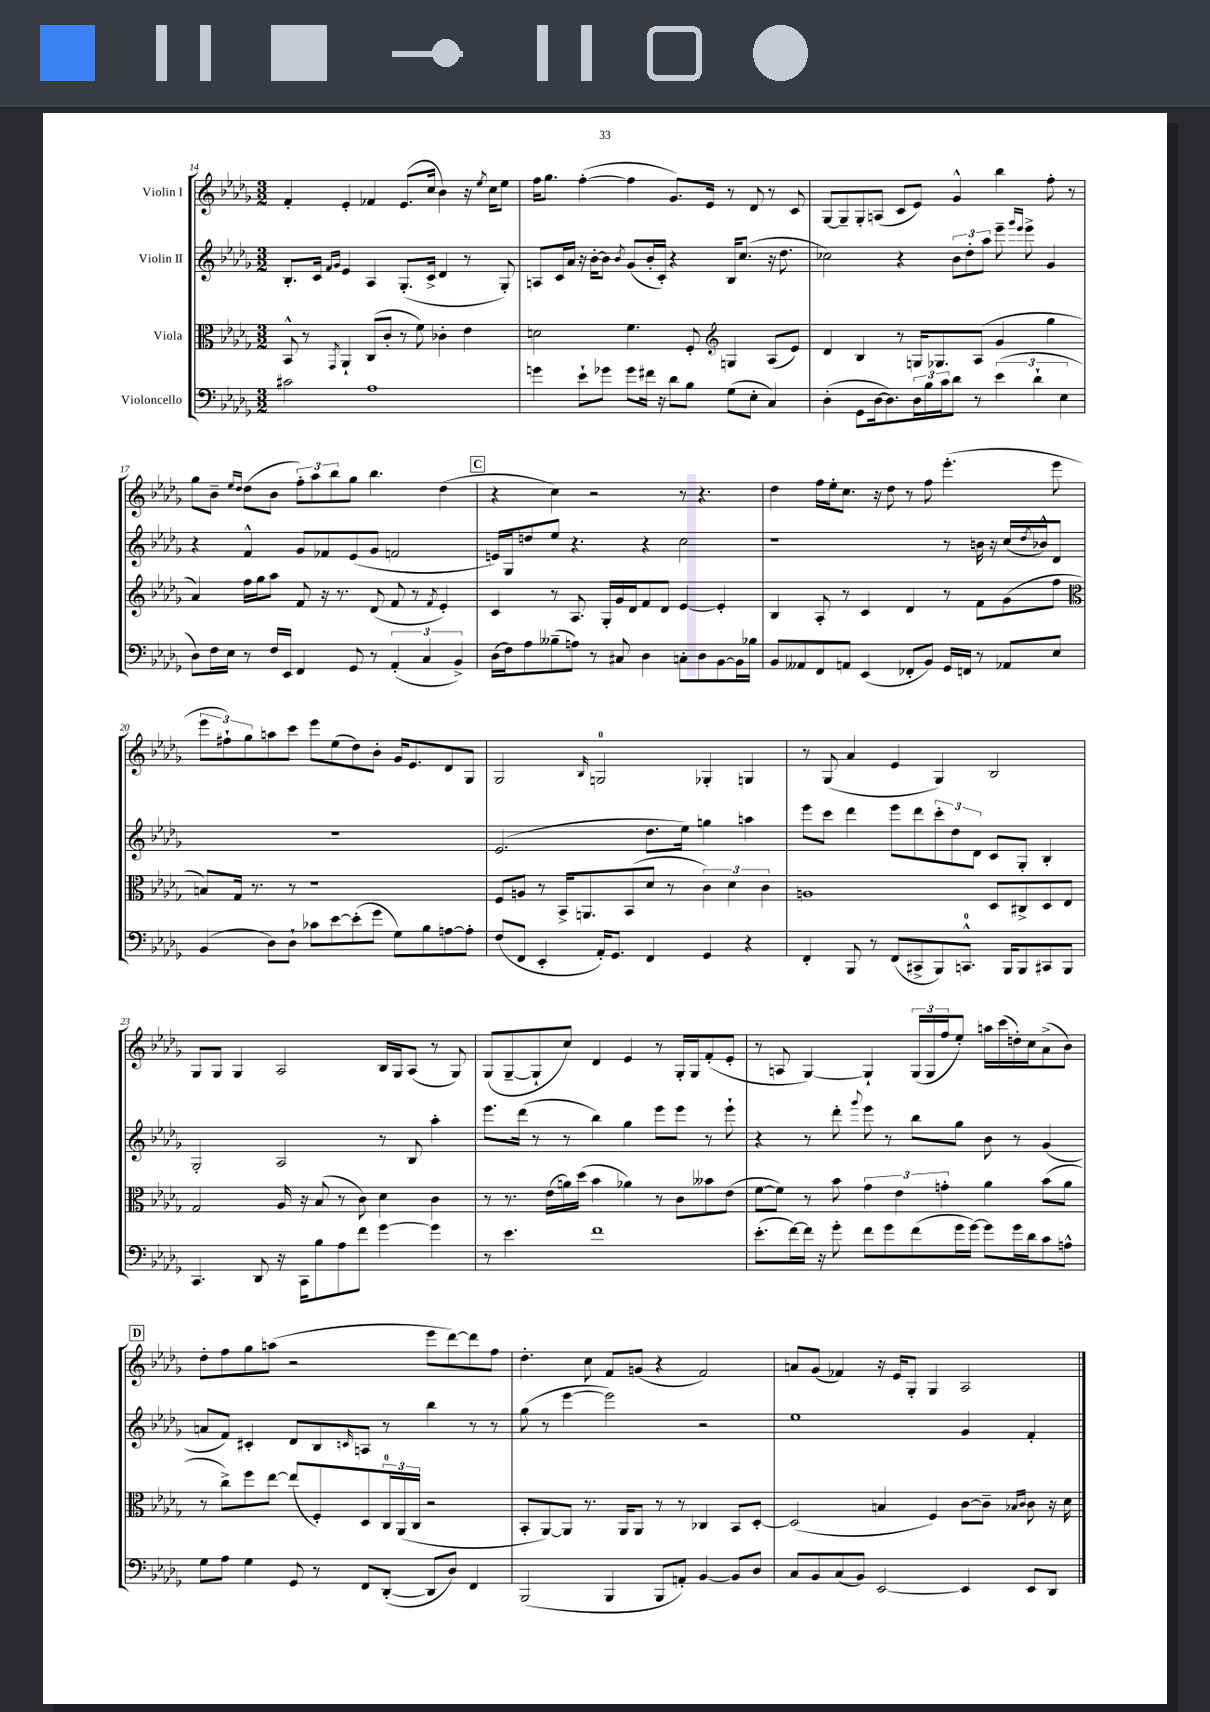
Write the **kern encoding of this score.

**kern	**kern	**kern	**kern
*part4	*part3	*part2	*part1
*staff4	*staff3	*staff2	*staff1
*I"Violoncello	*I"Viola	*I"Violin II	*I"Violin I
*clefF4	*clefC3	*clefG2	*clefG2
*k[b-e-a-d-g-]	*k[b-e-a-d-g-]	*k[b-e-a-d-g-]	*k[b-e-a-d-g-]
*M3/2	*M3/2	*M3/2	*M3/2
=14	=14	=14	=14
2c#X\	8BB-^^/	8.B-'/L	4f'/
.	8r	.	.
.	.	16c/Jk	.
.	.	16qqf/LL	.
.	8qGG-/	16qqg-/JJ	.
.	4AA-`/	4e-/	4e-'/
1A-	(8C/L	4A-/	4f-X/
.	8c'/J	.	.
.	8r	(8.G-'/L	(8.e-/L
.	8f\)	.	.
.	.	16c^/Jk	16cc/Jk
.	4c-X'\	4d-/	4b-\)
.	4e-\	8r	16r
.	.	.	8qee-/
.	.	.	16cc\KL
.	.	8G-'/)	8ee-\J
=15	=15	=15	=15
4gn\	2dn\	8An/L	16ff\KL
.	.	.	8.gg-\J
.	.	16c/L	.
.	.	16a-/JJ	.
8e-`\L	.	16r	([4ff'\
.	.	[16b-'\KL	.
8g-X\J	.	8b-\J]	.
.	.	8qb-/	.
8g-\L	4.f\	(8g-/L	4ff\]
16f#X\Jk	.	16b-'/L	.
16r	.	16c'/JJ)	.
8d-\L	.	4r	8.g-/L)
8B-\J	8F'/	.	.
.	.	.	16e-/Jk
*	*clefG2	*	*
(8G-\L	4Gn/	16B-/KL	8r
.	.	(8.cc/J	.
8E-'\J	.	.	8d-/
4C/)	(8A-/L	16r	8r
.	.	8.dd-\	.
.	8e-/J)	.	8c/
=16	=16	=16	=16
(4D-'\	4d-/	2cc-X\)	[8G-/L
.	.	.	8G-~/]
8GG-\L	4B-/	.	8G-'/
[16D-\k	.	.	(8An/J
8.D-\])	.	.	.
.	8r	4r	8c/L
24D-\L	16Gn/KL	.	8e-/J)
24B-\	.	.	.
.	8.G-X/	.	.
24c\J	.	.	.
8d-\J	.	12b-\L	4g-^^/
.	.	12dd-'\	.
8r	(8A-/J	.	.
.	.	12aa-\J	.
(6e-\	4g-/	8eee-~\	4bb-\
.	.	16qqggg-/LL	.
.	.	16qqeee-/JJ	.
.	.	8eee-^\	.
6d-`\	.	.	.
.	4gg-\	4g-/	8ff'\
6E-\	.	.	.
.	.	.	8r
!!LO:LB:g=z
=17	=17	=17	=17
8D-\L)	4a-/)	4r	8gg-\L
16F\L	.	.	8b-~\J
16E-\JJ	.	.	.
.	.	.	16qqee-/LL
.	.	.	16qqdd-/JJ
8r	16ff\LL	4f^^/	(8dd-\L
.	16gg-\J	.	.
16F/LL	8aa-\J	.	8b-\J
16EE-/JJ	.	.	.
4FF/	8f/	8g-/L	12ff'\L)
.	.	.	12aa-\
.	16r	8f-X/	.
.	.	.	12bb-\
.	8.r	.	.
8GG-/	.	(8e-/	8gg-\J
8r	(8d-/	8g-/J	4.bb-\
(6AA-'/	8f/	2fn/	.
.	8r	.	.
6C/	.	.	.
.	8qf/	.	.
.	4e-'/)	.	(4dd-\
6BB-^/)	.	.	.
!!LO:REH:place=s1:t=C
=18	=18	=18	=18
(16D-\LL	4c/	16en/LL)	4r
16F\J)	.	16G-/J	.
8A-\	.	8ddn/	.
(8B--X~\	8r	8ee-/J	4cc\)
8An\J)	8.A-/	4.r	.
8r	.	.	2r
.	16G-'/LL	.	.
8C#X/	16g-/	.	.
.	16d-/J	.	.
4D-\	8f/	4r	.
.	8d-/J	.	.
8Cn'\L	[4e-/	2cc\	8r
8D-\	.	.	4.r
[8BB-\	4e-'/]	.	.
16BB-\L]	.	.	.
16B-X\JJ	.	.	.
=19	=19	=19	=19
8BB-/L	4B-/	1r	4dd-\
8AA--X/	.	.	.
8FF/	8A-'/	.	16ff\LL
.	.	.	16ee-'\J
8AAn/J	8r	.	8.cc\J
(4EE-/	4c/	.	.
.	.	.	16r
.	.	.	8dd-\
8FF-X'/L	4d-/	.	8r
8BB-/J)	.	.	8ff\
16GG-/LL	8r	8r	(4.eee-'\
16FFn/JJ	.	.	.
8r	8f\L	16bn\	.
.	.	16r	.
8AA-X/L	(8g-\	(16cc/LL	.
.	.	8qdd-/	.
.	.	16b-X^^/J)	.
8E-/J	8ff\J	8d-/J	8eee-\
!!LO:LB:g=z
=20	=20	=20	=20
*	*clefC3	*	*
(4BB-/	8Bn/L)	1.r	12eee-\L
.	.	.	12ff#X`\)
.	16G-/Jk	.	.
.	.	.	12gg-\
.	8.r	.	.
8D-\L)	.	.	8aan\
8D-`\J	8r	.	8ccc\J
8c-X\L	1r	.	8eee-\L
[8e-\	.	.	(8ee-\
(8e-'\]	.	.	8dd-\)
8g-\J	.	.	8b-'\J
8G-\L)	.	.	16g-/KL
.	.	.	8.e-/
8B-\	.	.	.
[8An\	.	.	8d-/
8A'\J]	.	.	8G-/J
=21	=21	=21	=21
(8F/L	8F/L	(2.e-/	2G-/
8FF/J	8An/J	.	.
4EE-'/	8r	.	.
.	16BB-^/KL	.	.
.	8.AAn/	.	.
.	.	.	16qqB-/
16AA-'/KL)	.	.	2Gn/
8.GG-/J	.	.	.
.	(8BB-/	.	.
4FF/	8d-/J	8.dd-\L	.
.	8r	.	.
.	.	16ee-\Jk)	.
4GG-/	6c\)	4ggn\	4G-X'/
.	6d-\	.	.
4r	.	4aan\	4Gn/
.	6c\	.	.
=22	=22	=22	=22
4FF'/	1An	8eee-\L	8r
.	.	8ccc\J	(8G-/
8BBB-/	.	4ddd-\	4a-/
8r	.	.	.
(8FF/L	.	8eee-\L	4e-/
8CC#X^/	.	8ddd-\	.
8BBB-/)	.	12ccc'\	4G-/)
.	.	12dd-\	.
8.CCn^^/J	.	.	.
.	.	12d-\J	.
.	8D-/L	8c/L	2B-/
16BBB-/KL	.	.	.
8BBB-/	8C#X^/	8G-'/J	.
8CC#X/	8D-/	4B-'/	.
8BBB-/J	8E-/J	.	.
!!LO:LB:g=z
=23	=23	=23	=23
4.CC/	2G-/	2G-'/	8G-/L
.	.	.	8G-/J
.	.	.	4G-/
8DD-/	.	.	.
16r	16A-/	2A-/	2A-/
16CC\KL	16r	.	.
8B-\	(8B-/	.	.
8A-\	8r	.	.
8f\J	8c\)	.	.
[4g-\	4d-\	8r	16B-/LL
.	.	.	16G-/J
.	.	8B-/	(8A-/J
4g-\]	4c\	4aa-'\	8r
.	.	.	8G-/)
=24	=24	=24	=24
8r	8r	8.eee-\L	(8G-/L
4.e-\	8.r	.	[8G-~/
.	.	(16ddd-\Jk	.
.	.	8r	8G-`/]
.	(16e-\LL	.	.
.	16an\)	8r	8cc/J)
.	(16dd-\JJ	.	.
1f	4b-\	4bb-\)	4d-/
.	4a-X\)	4gg-\	4e-/
.	8r	8eee-\L	8r
.	8c\L	8eee-\J	16G-'/LL
.	.	.	16G-/J
.	8b--X\	8r	(8f'/
.	(8e-\J	8eee-`\	8e-'/J
=25	=25	=25	=25
(8.e-'\L	[8f\L	4r	8r
.	8f\J])	.	8An/
[16f\L)	.	.	.
16f\JJ]	8r	8r	[4G-/)
16r	.	.	.
8g-'\	8b-\	8ddd-'\	.
.	.	8qqggg-/	.
8f\L	6g-\	8eee-\	4G-`/]
8g-\	.	8r	.
.	6e-\	.	.
(8f\	.	8bb-\L	(24G-/LL
.	.	.	24G-/
.	6gn'\	.	24ff/J
16g-\L	.	8gg-\J	8ee-'/J)
[16g-\JJ)	.	.	.
8g-\L]	4a-\	8b-\	16aan\LL
.	.	.	(16ccc\
16g-\L	.	8r	16ddn'\)
16d-\J	.	.	16cc\J
8c\	(8b-\L	(4g-/	(8a-^\
8An^^\J	8a-\J	.	8b-\J)
!!LO:LB:g=z
!!LO:REH:place=s1:t=D
=26	=26	=26	=26
8G-\L	8r	8an/L	8dd-'\L
8A-\J	8cc^\L)	8f/J)	8ff\
4G-\	8ff\	4c#X'/	8gg-\
.	[8ee-\J	.	(8aan\J
8GG-/	(8ee-/L]	8d-/L	2r
8r	8F'/)	8B-/	.
.	.	16qqcn/	.
8FF/L	8D-/	8An/J	.
([8DD-'/J	24C/L	8r	.
.	(24AA-/	.	.
.	24C/JJ	.	.
8DD-/L]	2r	4bb-\	8eee-\L
8D-/J)	.	.	[8ddd-\)
4FF/	.	8r	8ddd-\]
.	.	8r	8ff\J
=27	=27	=27	=27
(2BBB-/	8BB-'/L	(8gg-\	4.dd-'\
.	[8AA-/)	8r	.
.	8AA-/J]	[4eee-\	.
.	8.r	.	8cc\
4BBB-/	.	2eee-\])	8f/L
.	16AA-/KL	.	.
.	8AA-/J	.	(8gn/J
8BBB-/L	8r	.	4r
8AAn'/J)	8r	.	.
[4BB-/	4C-X/	2r	2f/)
8BB-/L]	8BB-/L	.	.
8D-/J	[8D-'/J	.	.
=28	=28	=28	=28
8C/L	(2D-/]	1ee-	8an/L
8BB-/	.	.	(8g-/J
(8C/	.	.	4f-X/)
8BB-/J)	.	.	.
[2EE-/	4Bn/	.	16r
.	.	.	16e-/KL
.	.	.	8G-'/J
.	4F/)	.	4G-/
4EE-/]	[8c\L	4g-/	2A-/
.	8c~\J]	.	.
.	16qqB-X/LL	.	.
.	16qqc/JJ	.	.
8EE-/L	8c\	4f'/	.
8DD-/J	16r	.	.
.	16d-\	.	.
==	==	==	==
*-	*-	*-	*-
